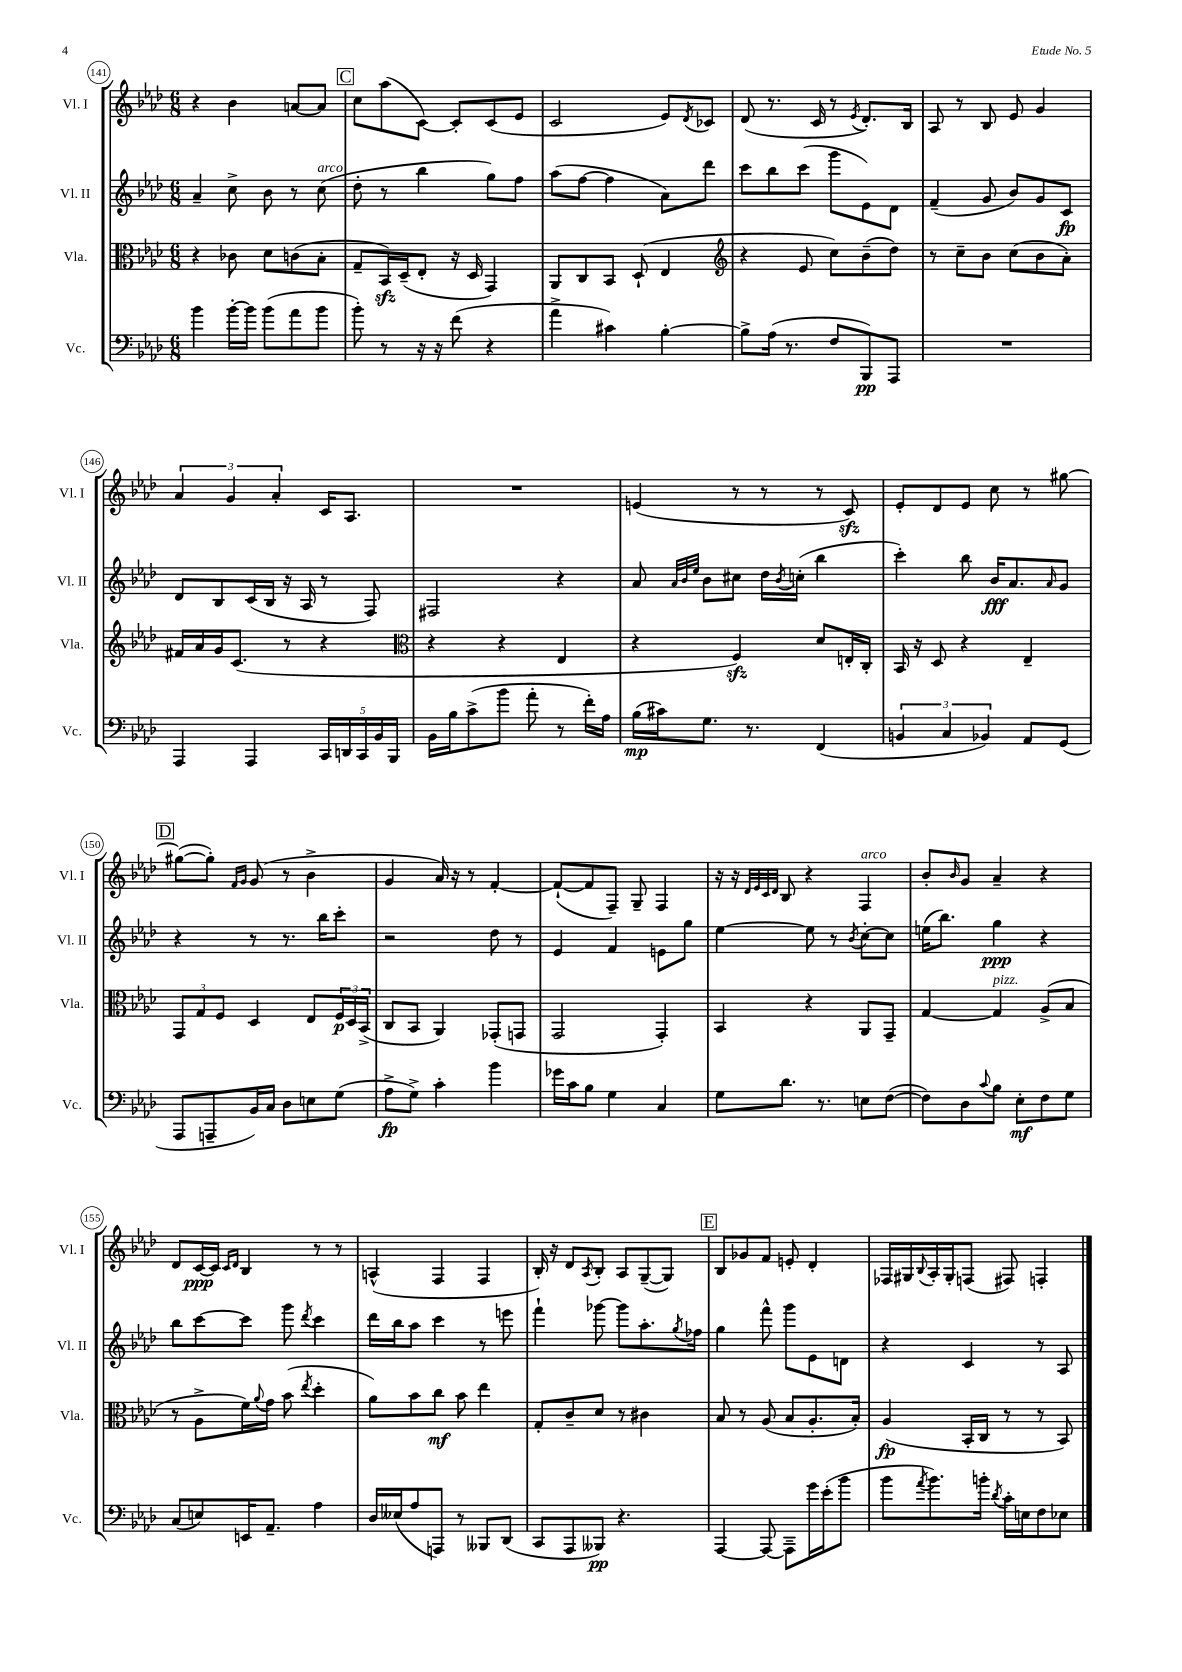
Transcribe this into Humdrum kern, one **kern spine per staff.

**kern	**dynam	**kern	**dynam	**kern	**dynam	**kern	**dynam
*part4	*part4	*part3	*part3	*part2	*part2	*part1	*part1
*staff4	*staff4	*staff3	*staff3	*staff2	*staff2	*staff1	*staff1
*I"Vc.	*	*I"Vla.	*	*I"Vl. II	*	*I"Vl. I	*
*I'Vc.	*	*I'Vla.	*	*I'Vl. II	*	*I'Vl. I	*
*clefF4	*	*clefC3	*	*clefG2	*	*clefG2	*
*k[b-e-a-d-]	*	*k[b-e-a-d-]	*	*k[b-e-a-d-]	*	*k[b-e-a-d-]	*
*M6/8	*	*M6/8	*	*M6/8	*	*M6/8	*
=141	=141	=141	=141	=141	=141	=141	=141
4b-\	.	4r	.	4a-~/	.	4r	.
[16b-'\LL	.	8c-X\	.	8cc^\	.	4b-\	.
16b-\JJ]	.	.	.	.	.	.	.
(8b-\L	.	8d-\L	.	8b-\	.	.	.
8a-\	.	(8cn\	.	8r	.	[8an/L	.
!	!	!	!	!LO:TX:a:i:t=arco	!	!	!
8b-\J	.	8B-'\J	.	(8cc\	.	8a/J]	.
!!LO:REH:place=s1:t=C
=142	=142	=142	=142	=142	=142	=142	=142
8b-'\)	.	8G~/L	.	8dd-'\	.	8cc\L	.
8r	.	16BB-zz/L)	.	8r	.	(8aa-\	.
.	.	(16D-~/J	.	.	.	.	.
16r	.	8E-'/J	.	4bb-\	.	[8c\J)	.
16r	.	.	.	.	.	.	.
(8f\	.	16r	.	.	.	8c'/L]	.
.	.	16D-/	.	.	.	.	.
4r	.	4GG/)	.	8gg\L)	.	(8c/	.
.	.	.	.	8ff\J	.	8e-/J	.
=143	=143	=143	=143	=143	=143	=143	=143
4a-^\	.	8AA-/L	.	(8aa-\L	.	2c/	.
.	.	8C/	.	[8ff\J	.	.	.
4c#X\)	.	8BB-/J	.	4ff\]	.	.	.
.	.	(8D-`/	.	.	.	.	.
[4B-'\	.	4E-/	.	8a-\L)	.	8e-/L)	.
.	.	.	.	.	.	8qd-/	.
.	.	.	.	8ddd-\J	.	8c-X/J	.
=144	=144	=144	=144	=144	=144	=144	=144
*	*	*clefG2	*	*	*	*	*
8B-^\L]	.	4r	.	8ccc\L	.	(8d-/	.
(16A-\Jk	.	.	.	8bb-\	.	8.r	.
8.r	.	.	.	.	.	.	.
.	.	8e-/	.	(8ccc\J	.	.	.
.	.	.	.	.	.	16c/	.
8F/L	.	8cc\L)	.	8ggg\L	.	8r	.
.	.	.	.	.	.	8qe-/	.
8BBB-/)	pp	(8b-~\	.	8e-\)	.	8.d-'/L)	.
8AAA-/J	.	8dd-\J)	.	8d-\J	.	.	.
.	.	.	.	.	.	16B-/Jk	.
=145	=145	=145	=145	=145	=145	=145	=145
2.r	.	8r	.	(4f~/	.	8A-/	.
.	.	8cc~\L	.	.	.	8r	.
.	.	8b-\J	.	8g/	.	8B-/	.
.	.	(8cc\L	.	8b-/L)	.	8e-/	.
.	.	8b-\	.	8g/	.	4g/	.
.	.	8a-'\J)	.	8c/J	fp	.	.
!!LO:LB:g=z
=146	=146	=146	=146	=146	=146	=146	=146
4AAA-/	.	16f#X/LL	.	8d-/L	.	6a-/	.
.	.	16a-/	.	.	.	.	.
.	.	16g/J	.	8B-/	.	.	.
.	.	.	.	.	.	6g/	.
.	.	(8.c/J	.	.	.	.	.
4AAA-/	.	.	.	(16c/L	.	.	.
.	.	.	.	16B-/JJ	.	.	.
.	.	.	.	.	.	6a-'/	.
.	.	8r	.	16r	.	.	.
.	.	.	.	16A-/	.	.	.
20CC/LL	.	4r	.	8r	.	16c/KL	.
20DDn/	.	.	.	.	.	.	.
.	.	.	.	.	.	8.A-/J	.
20CC/	.	.	.	.	.	.	.
.	.	.	.	8F/)	.	.	.
20BB-/	.	.	.	.	.	.	.
20BBB-/JJ	.	.	.	.	.	.	.
=147	=147	=147	=147	=147	=147	=147	=147
*	*	*clefC3	*	*	*	*	*
16BB-\LL	.	4r	.	2F#X/	.	2.r	.
16B-\J	.	.	.	.	.	.	.
(8c^\	.	.	.	.	.	.	.
8b-\J	.	4r	.	.	.	.	.
8a-'\	.	.	.	.	.	.	.
8r	.	4E-/	.	4r	.	.	.
16f'\LL)	.	.	.	.	.	.	.
16A-\JJ	.	.	.	.	.	.	.
=148	=148	=148	=148	=148	=148	=148	=148
(16B-\LL	mp	4r	.	8a-/	.	(4en/	.
16c#X\J)	.	.	.	.	.	.	.
.	.	.	.	32qqa-/LLL	.	.	.
.	.	.	.	32qqb-/	.	.	.
.	.	.	.	32qqee-/JJJ	.	.	.
8.G\J	.	.	.	8b-\L	.	.	.
.	.	4Fzz/)	.	8cc#X\J	.	8r	.
8.r	.	.	.	.	.	.	.
.	.	.	.	16dd-\LL	.	8r	.
.	.	.	.	8qb-/	.	.	.
.	.	.	.	(16ccn'\JJ	.	.	.
(4FF/	.	8d-/L	.	4bb-\	.	8r	.
.	.	16En'/L	.	.	.	8czz/)	.
.	.	16C'/JJ	.	.	.	.	.
=149	=149	=149	=149	=149	=149	=149	=149
6BBn/	.	16BB-/	.	4ccc'\)	.	8e-'/L	.
.	.	16r	.	.	.	.	.
.	.	8D-/	.	.	.	8d-/	.
6C/	.	.	.	.	.	.	.
.	.	4r	.	8bb-\	.	8e-/J	.
6BB-X/)	.	.	.	.	.	.	.
.	.	.	.	16b-/KL	fff	8cc\	.
.	.	.	.	8.a-/	.	.	.
8AA-/L	.	4E-~/	.	.	.	8r	.
.	.	.	.	16qqa-/	.	.	.
(8GG/J	.	.	.	8g/J	.	[8gg#X\	.
!!LO:LB:g=z
!!LO:REH:place=s1:t=D
=150	=150	=150	=150	=150	=150	=150	=150
8AAA-/L	.	12GG/L	.	4r	.	(8gg#X\L_	.
.	.	12G/	.	.	.	.	.
8AAAn~/	.	.	.	.	.	8gg#'\J])	.
.	.	12F/J	.	.	.	.	.
.	.	.	.	.	.	16qqf/LL	.
.	.	.	.	.	.	16qqg/JJ	.
16BB-/L)	.	4D-/	.	8r	.	(8g/	.
16C/JJ	.	.	.	.	.	.	.
8D-\L	.	.	.	8.r	.	8r	.
8En\	.	8E-/L	.	.	.	4b-^\	.
.	.	.	.	16bb-\KL	.	.	.
(8G\J	.	24F/L	p	8ccc'\J	.	.	.
.	.	24D-/	.	.	.	.	.
.	.	(24BB-^/JJ	.	.	.	.	.
=151	=151	=151	=151	=151	=151	=151	=151
8A-^\L	fp	8C/L	.	2r	.	4g/	.
8G^\J)	.	8BB-/J	.	.	.	.	.
4c'\	.	4AA-/)	.	.	.	16a-/)	.
.	.	.	.	.	.	16r	.
.	.	.	.	.	.	8r	.
4b-\	.	(8GG-X'/L	.	8dd-\	.	[4f'/	.
.	.	8GGn/J	.	8r	.	.	.
=152	=152	=152	=152	=152	=152	=152	=152
16g-X\LL	.	2GG/	.	4e-/	.	(8f`/L_	.
16c\J	.	.	.	.	.	.	.
8B-\J	.	.	.	.	.	8f/]	.
4G\	.	.	.	4f/	.	8F~/J)	.
.	.	.	.	.	.	8G~/	.
4C/	.	4GG'/)	.	8en\L	.	4F/	.
.	.	.	.	8gg\J	.	.	.
=153	=153	=153	=153	=153	=153	=153	=153
8G\L	.	4BB-/	.	[4ee-\	.	16r	.
.	.	.	.	.	.	16r	.
.	.	.	.	.	.	32qqd-/LLL	.
.	.	.	.	.	.	32qqe-/	.
.	.	.	.	.	.	32qqc/	.
.	.	.	.	.	.	32qqd-/JJJ	.
8.d-\J	.	.	.	.	.	8B-/	.
.	.	4r	.	8ee-\]	.	4r	.
8.r	.	.	.	.	.	.	.
.	.	.	.	8r	.	.	.
.	.	.	.	8qb-/	.	.	.
!	!	!	!	!	!	!LO:TX:a:i:t=arco	!
8En\L	.	8AA-/L	.	[8cc'\L	.	4F/	.
([8F\J	.	8GG~/J	.	8cc\J]	.	.	.
=154	=154	=154	=154	=154	=154	=154	=154
8F\L])	.	[4G/	.	(16een\KL	.	8b-'/L	.
.	.	.	.	8.bb-\J)	.	.	.
.	.	.	.	.	.	16qqb-/	.
8D-\	.	.	.	.	.	8g/J	.
8qqc/	.	.	.	.	.	.	.
!	!	!LO:TX:a:i:t=pizz.	!	!	!	!	!
8B-\J	.	4G/]	.	4gg\	ppp	4a-~/	.
8E-'\L	mf	.	.	.	.	.	.
8F\	.	(8A-^/L	.	4r	.	4r	.
8G\J	.	8B-/J	.	.	.	.	.
!!LO:LB:g=z
=155	=155	=155	=155	=155	=155	=155	=155
(8C/L	.	8r	.	8bb-\L	.	8d-/L	.
8En/)	.	8A-^\L	.	[8ccc\	.	[16c/L	ppp
.	.	.	.	.	.	16c/JJ]	.
.	.	.	.	.	.	16qqc/LL	.
.	.	.	.	.	.	16qqd-/JJ	.
16EEn/K	.	16f\L)	.	8ccc\J]	.	4B-/	.
.	.	8qqa-/	.	.	.	.	.
8.AA-~/J	.	16g\JJ	.	.	.	.	.
.	.	(8b-\	.	8ggg\	.	.	.
.	.	8qee-/	.	8qddd-/	.	.	.
4A-\	.	4dd-'\	.	4ccc\	.	8r	.
.	.	.	.	.	.	8r	.
=156	=156	=156	=156	=156	=156	=156	=156
16D-/LL	.	8a-\L)	.	16ddd-\LL	.	(4An^^/	.
(16E--X/J	.	.	.	16bb-\J	.	.	.
8A-/	.	8b-\	.	8aa-\J	.	.	.
8AAAn/J)	.	8cc\J	mf	4ccc\	.	4F/	.
8r	.	8b-\	.	.	.	.	.
8BBB--X/L	.	4ee-\	.	8r	.	4F/	.
(8DD-/J	.	.	.	8eeen\	.	.	.
=157	=157	=157	=157	=157	=157	=157	=157
8CC/L	.	8G'/L	.	4fff`\	.	16B-'/)	.
.	.	.	.	.	.	16r	.
8AAA-/	.	8c~/	.	.	.	8d-/L	.
.	.	.	.	.	.	8qA-/	.
8BBB--X/J)	pp	8d-/J	.	[8ggg-X\	.	8B-'/J	.
4.r	.	8r	.	8ggg-\L]	.	8A-/L	.
.	.	4c#X\	.	8.aa-'\	.	([8G~/	.
.	.	.	.	.	.	8G/J])	.
.	.	.	.	8qgg/	.	.	.
.	.	.	.	16ff-X\Jk	.	.	.
!!LO:REH:place=s1:t=E
=158	=158	=158	=158	=158	=158	=158	=158
[4AAA-/	.	8B-/	.	4gg\	.	8B-/L	.
.	.	8r	.	.	.	8g-X/	.
8AAA-/_	.	(8A-/	.	8fff^^\	.	8f/J	.
8AAA-~\L]	.	8B-/L	.	8ggg\L	.	8en'/	.
16g\L	.	8.A-'/	.	8e-\	.	4d-'/	.
(16e-'\J	.	.	.	.	.	.	.
8b-\J	.	.	.	8dn\J	.	.	.
.	.	16B-'/Jk)	.	.	.	.	.
=159	=159	=159	=159	=159	=159	=159	=159
8b-\L	.	(4A-/	fp	4r	.	16F-X/LL	.
.	.	.	.	.	.	16G#X/	.
8qa-/	.	.	.	.	.	8qqB-/	.
8.b-\)	.	.	.	.	.	16A-'/	.
.	.	.	.	.	.	16G#'/J	.
.	.	16BB-'/LL	.	4c/	.	(8Fn/J	.
16bn'\Jk	.	16C/JJ	.	.	.	.	.
8qd-/	.	.	.	.	.	.	.
16c'\LL	.	8r	.	.	.	8F#X/)	.
16En\J	.	.	.	.	.	.	.
8F\	.	8r	.	8r	.	4Fn'/	.
8E-X\J	.	8BB-/)	.	8A-/	.	.	.
==	==	==	==	==	==	==	==
*-	*-	*-	*-	*-	*-	*-	*-
